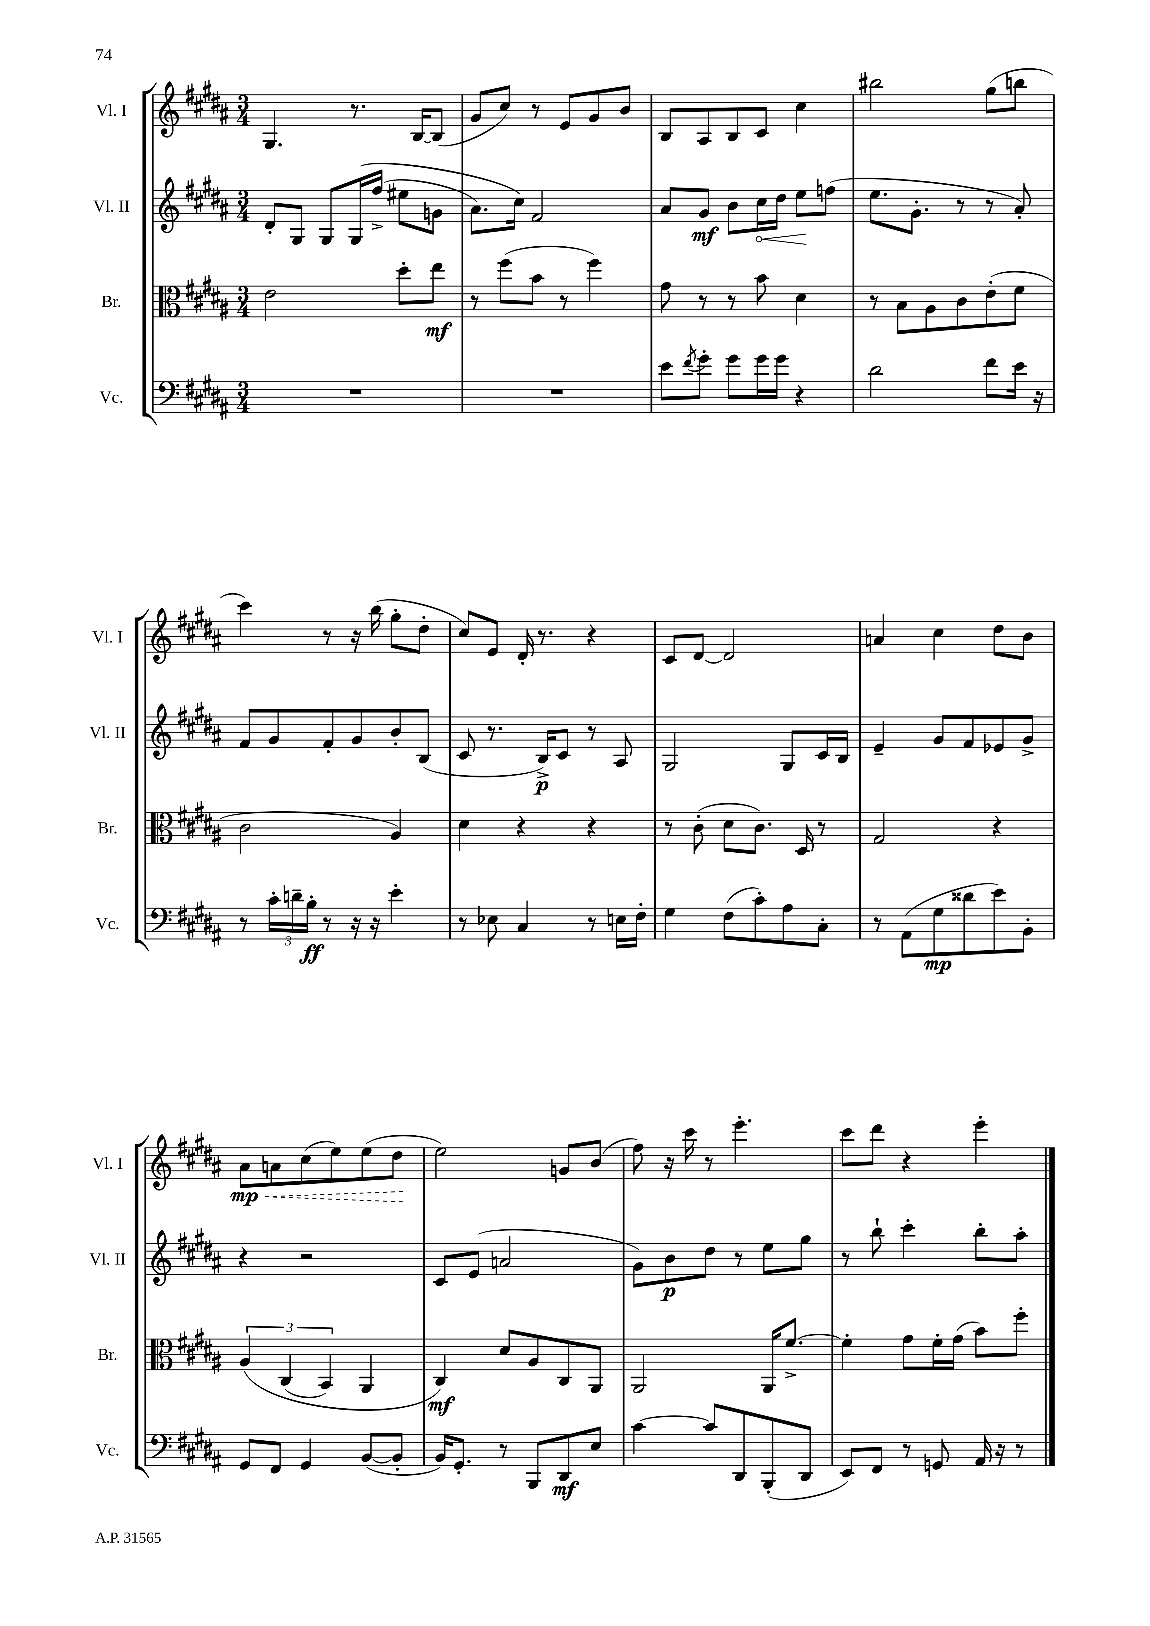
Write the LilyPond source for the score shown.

<<
\new StaffGroup <<
\new Staff = "s0" \with { instrumentName = "Vl. I" shortInstrumentName = "Vl. I" } {
    \clef treble \key b \major \numericTimeSignature \time 3/4
    gis4. r8. b16~ b8( |
    gis'8 cis''8) r8 e'8 gis'8 b'8 |
    b8 ais8 b8 cis'8 cis''4 |
    bis''2 gis''8( b''8 |
    cis'''4) r8 r16 b''16( gis''8-. dis''8-. |
    cis''8) e'8 dis'16-. r8. r4 |
    cis'8 dis'8~ dis'2 |
    a'4 cis''4 dis''8 b'8 |
    \once \override Hairpin.style = #'dashed-line ais'8\mp\< a'8 cis''8( e''8) e''8( dis''8\! |
    e''2) g'8 b'8( |
    fis''8) r16 cis'''16 r8 e'''4.-. |
    cis'''8 dis'''8 r4 e'''4-. \bar "|." |
}
\new Staff = "s1" \with { instrumentName = "Vl. II" shortInstrumentName = "Vl. II" } {
    \clef treble \key b \major \numericTimeSignature \time 3/4
    dis'8-. gis8 gis8 gis16\( fis''16->( eis''8 g'8 |
    ais'8.) cis''16\) fis'2 |
    ais'8 gis'8\mf b'8 \once \override Hairpin.circled-tip = ##t cis''16\< dis''16 e''8\! f''8( |
    e''8. gis'8.-. r8 r8 ais'8-.) |
    fis'8 gis'8 fis'8-. gis'8 b'8-. b8( |
    cis'8 r8. b16->\p) cis'8 r8 ais8 |
    gis2 gis8 cis'16 b16 |
    e'4-- gis'8 fis'8 ees'8 gis'8-> |
    r4 r2 |
    cis'8 e'8( a'2 |
    gis'8) b'8\p dis''8 r8 e''8 gis''8 |
    r8 b''8-! cis'''4-. b''8-. ais''8-. \bar "|." |
}
\new Staff = "s2" \with { instrumentName = "Br." shortInstrumentName = "Br." } {
    \clef alto \key b \major \numericTimeSignature \time 3/4
    e'2 dis''8-. e''8\mf |
    r8 fis''8( b'8 r8 fis''4) |
    gis'8 r8 r8 b'8 dis'4 |
    r8 b8 ais8 cis'8 e'8-.( fis'8 |
    cis'2 ais4) |
    dis'4 r4 r4 |
    r8 cis'8-.( dis'8 cis'8.) dis16 r8 |
    gis2 r4 |
    \tuplet 3/2 { ais4\( cis4( b,4) } ais,4 |
    cis4\mf\) dis'8 ais8 cis8 ais,8 |
    ais,2 ais,16 fis'8.~-> |
    fis'4-. gis'8 fis'16-. gis'16( b'8) fis''8-. \bar "|." |
}
\new Staff = "s3" \with { instrumentName = "Vc." shortInstrumentName = "Vc." } {
    \clef bass \key b \major \numericTimeSignature \time 3/4
    R2. |
    R2. |
    e'8 \acciaccatura { fis'8 } gis'8-. gis'8 gis'16 gis'16 r4 |
    dis'2 fis'8 e'16 r16 |
    r8 \tuplet 3/2 { cis'16-. d'16-- b16-.\ff } r8 r16 r16 e'4-. |
    r8 ees8 cis4 r8 e16 fis16-. |
    gis4 fis8( cis'8-.) ais8 cis8-. |
    r8 ais,8( gis8\mp disis'8 e'8) b,8-. |
    gis,8 fis,8 gis,4 b,8~( b,8-. |
    b,16) gis,8.-. r8 b,,8 dis,8\mf e8 |
    cis'4~ cis'8 dis,8 b,,8-.( dis,8 |
    e,8) fis,8 r8 g,8 ais,16 r16 r8 \bar "|." |
}
>>
>>
\layout { \context { \Score \remove "Bar_number_engraver" } }
